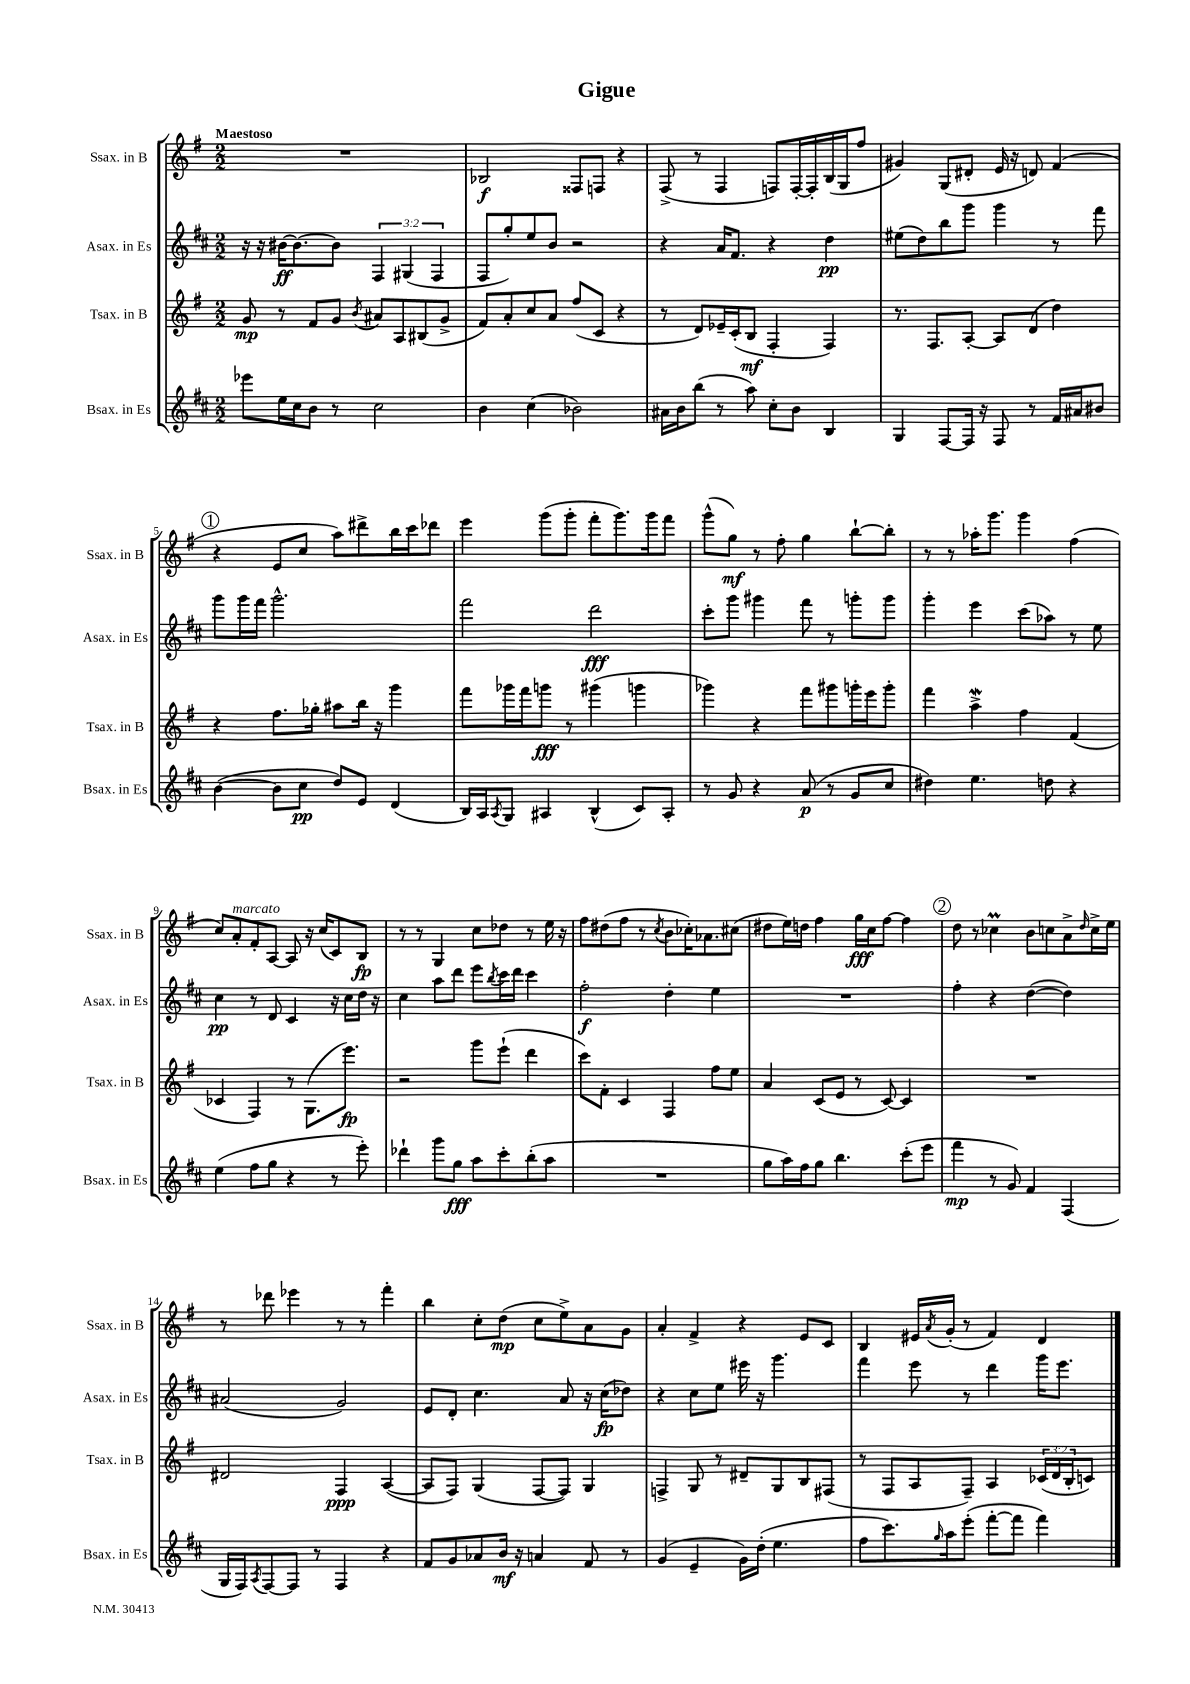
\header { title = "Gigue" }
<<
\new StaffGroup <<
\new Staff = "s0" \with { instrumentName = "Ssax. in B" shortInstrumentName = "Ssax. in B" } {
    \clef treble \key g \major \numericTimeSignature \time 2/2 \tempo "Maestoso"
    R1 |
    bes2\f fisis8 f8 r4 |
    fis8->( r8 fis4 f8) f16~-. f16-. b16( g16 fis''8 |
    gis'4) g8( dis'8-. e'16 r16 d'8) fis'4( |
    \mark \markup { \circle "1" } r4 e'8 c''8 a''8) dis'''8-> b''16 c'''16 des'''8 |
    e'''4 g'''8( g'''8-. fis'''8-. g'''8.) g'''16 fis'''8 |
    g'''8-^( g''8\mf) r8 fis''8-. g''4 b''8~-! b''8-. |
    r8 r8 aes''16-. g'''8. g'''4 fis''4( |
    c''8) a'8-.^\markup { \italic "marcato" } fis'8-. a8~ a8 r16 c''16( c'8) b8\fp |
    r8 r8 g4 c''8 des''8 r8 e''16 r16 |
    fis''8 dis''8( fis''8 r8 \acciaccatura { c''8 } b'8 ces''16-.) aes'8. cis''8( |
    dis''8 e''16) d''16 fis''4 g''16\fff c''16 fis''8~ fis''4 |
    \mark \markup { \circle "2" } d''8 r8 ces''4\prall b'8 c''8 a'8-> \grace { d''16 } c''16-> e''16 |
    r8 des'''8 ees'''4 r8 r8 fis'''4-. |
    b''4 c''8-. d''8\mp( c''8 e''8->) a'8 g'8 |
    a'4-. fis'4-> r4 e'8 c'8 |
    b4 eis'16 \acciaccatura { a'8 } g'16-.( r8 fis'4) d'4 \bar "|." |
}
\new Staff = "s1" \with { instrumentName = "Asax. in Es" shortInstrumentName = "Asax. in Es" } {
    \clef treble \key d \major \numericTimeSignature \time 2/2 \override Staff.TupletNumber.text = #tuplet-number::calc-fraction-text
    r16 r16 bis'16~\ff bis'8.~ bis'8 \tuplet 3/2 { fis4 gis4( fis4 } |
    fis8 g''8-.) e''8 b'8 r2 |
    r4 a'16 fis'8. r4 d''4\pp |
    eis''8( d''8) b''8 g'''8 g'''4 r8 fis'''8 |
    \mark \markup { \circle "1" } g'''8 g'''16 fis'''16 g'''2.-^ |
    fis'''2 d'''2\fff |
    cis'''8-. g'''8 gis'''4 fis'''8 r8 g'''8-. g'''8 |
    g'''4-. e'''4 cis'''8( aes''8) r8 e''8 |
    cis''4\pp r8 d'8 cis'4 r16 cis''16 d''16 r16 |
    cis''4 a''8 d'''8 e'''8 \acciaccatura { b''8 } cis'''16 d'''16 cis'''4 |
    fis''2-.\f d''4-. e''4 |
    R1 |
    \mark \markup { \circle "2" } fis''4-. r4 d''4~( d''4) |
    ais'2( g'2) |
    e'8 d'8-. cis''4. a'8 r16 cis''16\fp( des''8) |
    r4 cis''8 e''8 eis'''16 r16 g'''4. |
    fis'''4 e'''8 r8 d'''4 g'''16 e'''8. \bar "|." |
}
\new Staff = "s2" \with { instrumentName = "Tsax. in B" shortInstrumentName = "Tsax. in B" } {
    \clef treble \key g \major \numericTimeSignature \time 2/2 \override Staff.TupletNumber.text = #tuplet-number::calc-fraction-text
    g'8\mp r8 fis'8 g'8 \acciaccatura { b'8 } ais'8 a8 bis8( g'8-> |
    fis'8) a'8-. c''8 a'8 fis''8( c'8 r4 |
    r8 d'8) ees'16-- c'16-.( b8\mf fis4-. fis4) |
    r8. fis8. a8~-. a8 d'8( d''4) |
    \mark \markup { \circle "1" } r4 fis''8. ges''16-. ais''8 b''16 r16 g'''4 |
    fis'''8 ges'''16 fis'''16 g'''8\fff r8 gis'''4( g'''4 |
    ges'''4) r4 fis'''8 gis'''8 g'''16-. e'''16 g'''8-. |
    fis'''4 a''4->\mordent fis''4 fis'4( |
    ces'4 fis4) r8 g8.( e'''8.\fp) |
    r2 g'''8 e'''8-!( d'''4 |
    c'''8) fis'8-. c'4 fis4 fis''8 e''8 |
    a'4 c'8( e'8 r8 c'8~) c'4 |
    \mark \markup { \circle "2" } R1 |
    dis'2 fis4\ppp a4~( |
    a8 fis8) g4( fis8~ fis8) g4 |
    f4-> g8 r8 dis'8-- g8 b8 fis8( |
    r8 fis8 a8 fis8--) a4 \tuplet 3/2 { ces'16( d'16 b16-. } c'8) \bar "|." |
}
\new Staff = "s3" \with { instrumentName = "Bsax. in Es" shortInstrumentName = "Bsax. in Es" } {
    \clef treble \key d \major \numericTimeSignature \time 2/2
    ees'''8 e''16 cis''16 b'8 r8 cis''2 |
    b'4 cis''4( bes'2) |
    ais'16 b'16 b''8( r8 a''8) cis''8-. b'8 b4 |
    g4 fis8~ fis16 r16 fis8 r8 fis'16 ais'16 bis'8 |
    \mark \markup { \circle "1" } b'4~( b'8 cis''8\pp d''8) e'8 d'4( |
    b16) a16 \acciaccatura { a8 } g8 ais4 b4-^( cis'8) ais8-. |
    r8 g'8 r4 a'8\p( r8 g'8 cis''8 |
    dis''4) e''4. d''8 r4 |
    e''4( fis''8 g''8 r4 r8 e'''8-.) |
    des'''4-! g'''8 g''8\fff a''8 cis'''8-. b''8-.( a''8 |
    R1 |
    g''8 a''16) fis''16 g''8 b''4. cis'''8-.( e'''8 |
    \mark \markup { \circle "2" } fis'''4\mp r8 g'8) fis'4 fis4( |
    g16 fis16) \acciaccatura { a8 } fis8~ fis8 r8 fis4 r4 |
    fis'8 g'8 aes'8 b'16\mf r16 a'4 fis'8 r8 |
    g'4( e'4-- g'16) d''16-.( e''4. |
    fis''8 cis'''8.) \grace { g''16 } a''16 e'''8-.( fis'''8~-. fis'''8 fis'''4) \bar "|." |
}
>>
>>
